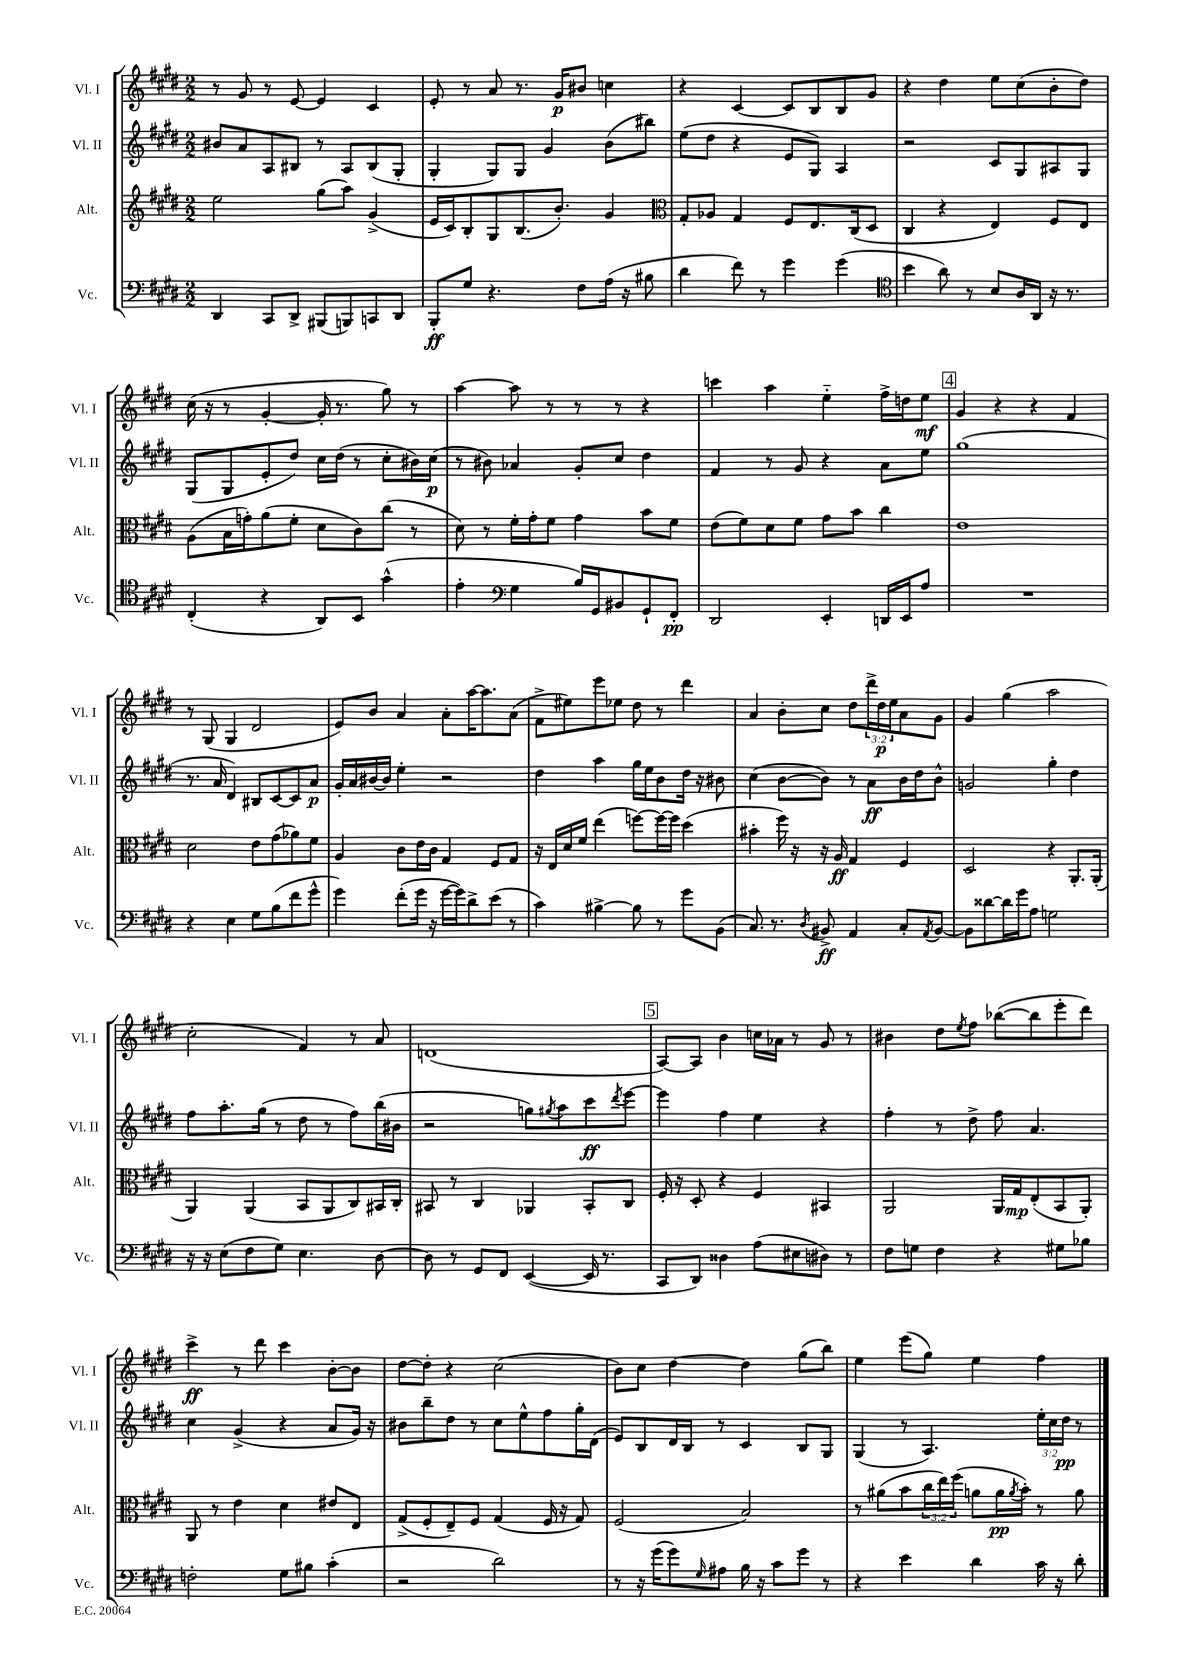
<<
\new StaffGroup <<
\new Staff = "s0" \with { instrumentName = "Vl. I" shortInstrumentName = "Vl. I" } {
    \clef treble \key e \major \numericTimeSignature \time 2/2 \override Staff.TupletNumber.text = #tuplet-number::calc-fraction-text
    r8 gis'8 r8 e'8~ e'4 cis'4 |
    e'8-. r8 a'8 r8. gis'16\p bis'8 c''4 |
    r4 cis'4~ cis'8 b8 b8 gis'8 |
    r4 dis''4 e''8 cis''8( b'8-. dis''8) |
    cis''16( r16 r8 gis'4~-. gis'16-. r8. gis''8) r8 |
    a''4~ a''8 r8 r8 r8 r4 |
    c'''4 a''4 e''4-_ fis''16-> d''16 e''8\mf |
    \mark \markup { \box "4" } gis'4 r4 r4 fis'4 |
    r8 gis8( gis4 dis'2 |
    e'8) b'8 a'4 a'8-. a''16~ a''8. a'8( |
    fis'8-> eis''8) e'''8 ees''8 dis''8 r8 dis'''4 |
    a'4 b'8-. cis''8 dis''8 \tuplet 3/2 { dis'''16-> dis''16\p e''16 } a'8 gis'8 |
    gis'4 gis''4( a''2 |
    cis''2-. fis'4) r8 a'8 |
    d'1( |
    \mark \markup { \box "5" } a8~) a8 b'4 c''16 aes'16 r8 gis'8 r8 |
    bis'4 dis''8 \acciaccatura { e''8 } fis''8 bes''8~( bes''8 e'''8-. dis'''8) |
    cis'''4->\ff r8 dis'''8 cis'''4 b'8~-. b'8 |
    dis''8~ dis''8-. r4 cis''2( |
    b'8) cis''8 dis''4~ dis''4 gis''8( b''8) |
    e''4 e'''8( gis''8) e''4 fis''4 \bar "|." |
}
\new Staff = "s1" \with { instrumentName = "Vl. II" shortInstrumentName = "Vl. II" } {
    \clef treble \key e \major \numericTimeSignature \time 2/2 \override Staff.TupletNumber.text = #tuplet-number::calc-fraction-text
    bis'8 a'8 a8 bis8 r8 a8 bis8( gis8-. |
    gis4-. gis8) gis8 gis'4 b'8( bis''8) |
    e''8( dis''8 r4 e'8 gis8) a4 |
    r2 cis'8 gis8 ais8 gis8 |
    gis8( gis8 e'8-. dis''8) cis''16 dis''16( r8 cis''8-. bis'16) cis''16\p( |
    r8 bis'8) aes'4 gis'8-. cis''8 dis''4 |
    fis'4 r8 gis'8 r4 a'8 e''8 |
    \mark \markup { \box "4" } gis''1( |
    r8. a'16 dis'4) bis8 cis'8~ cis'8 a'8\p |
    gis'16-. a'16 bis'16~ bis'16 e''4-. r2 |
    dis''4 a''4 gis''16 e''16 b'8 dis''16 r16 bis'8 |
    cis''4( b'8~ b'8) r8 a'8\ff b'16 dis''16 b'8-^ |
    g'2 gis''4-. dis''4 |
    fis''8 a''8.-. gis''16( r8 dis''8 r8 fis''8) b''16( bis'16 |
    r2 g''8) \acciaccatura { gis''8 } a''8 cis'''8\ff \acciaccatura { dis'''8 } e'''8~ |
    \mark \markup { \box "5" } e'''4 fis''4 e''4 r4 |
    fis''4-. r8 dis''8-> fis''8 a'4. |
    cis''4 gis'4->( r4 a'8 gis'16) r16 |
    bis'8 b''8-- dis''8 r8 cis''8 e''8-^ fis''8 gis''16-. dis'16( |
    e'8) b8 dis'16 b16 r8 cis'4 b8 gis8 |
    gis4( r8 a4.) \tuplet 3/2 { e''16-. cis''16 dis''16\pp } r8 \bar "|." |
}
\new Staff = "s2" \with { instrumentName = "Alt." shortInstrumentName = "Alt." } {
    \clef treble \key e \major \numericTimeSignature \time 2/2 \override Staff.TupletNumber.text = #tuplet-number::calc-fraction-text
    e''2 gis''8( a''8) gis'4->( |
    e'16 cis'16) b8-. gis8 b8.( b'8.-.) gis'4 |
    \clef alto gis8-. aes8 gis4 fis8 e8. cis16( dis8 |
    cis4 r4 e4) fis8 e8 |
    a8( b16 g'16-.) a'8( fis'8-. dis'8 cis'8) cis''8( r8 |
    dis'8) r8 fis'16-. gis'16-. fis'8 gis'4 b'8 fis'8 |
    e'8( fis'8) dis'8 fis'8 gis'8 b'8 cis''4 |
    \mark \markup { \box "4" } e'1 |
    dis'2 e'8 gis'8( aes'8) fis'8 |
    a4 cis'8 e'16 cis'16 gis4 fis8 gis8 |
    r16 e16 dis'16 fis'16 e''4( f''8~) f''16~ f''16 dis''4( |
    bis'4-. fis''16) r16 r16 a16\ff gis4 fis4 |
    dis2 r4 a,8.-. a,16-.( |
    a,4) a,4( b,8 a,8 cis8) bis,16 cis16-. |
    bis,8 r8 cis4 aes,4 bis,8-. cis8 |
    \mark \markup { \box "5" } fis16-. r16 dis8-. r4 fis4 bis,4 |
    a,2 a,16 gis16\mp e8-.( b,8 a,8-.) |
    a,8 r8 e'4 dis'4 eis'8 e8 |
    gis8->( fis8-. e8--) fis8 gis4( fis16 r16 gis8) |
    fis2( b2) |
    r8 ais'8( b'8 \tuplet 3/2 { cis''16 e''16) fis''16( } a'8 a'16\pp \acciaccatura { a'8 } b'16-.) r8 a'8 \bar "|." |
}
\new Staff = "s3" \with { instrumentName = "Vc." shortInstrumentName = "Vc." } {
    \clef bass \key e \major \numericTimeSignature \time 2/2
    dis,4 cis,8 dis,8-> bis,,8( b,,8) c,8 dis,8 |
    b,,8-.\ff gis8 r4. fis8 a16( r16 bis8 |
    dis'4 fis'8) r8 gis'4 gis'4( |
    \clef tenor b'4 a'8) r8 b8 a16 a,16 r16 r8. |
    cis4-.( r4 a,8) b,8 gis'4-^( |
    e'4-. \clef bass gis4 b16) gis,16 bis,8 gis,8-! fis,8-.\pp |
    dis,2 e,4-. d,16 e,16 a8 |
    \mark \markup { \box "4" } R1 |
    r4 e4 gis8 b8( fis'8 gis'8-^ |
    gis'4) fis'8-.( gis'16 r16 gis'16~ gis'16) dis'8-> e'8( r8 |
    cis'4) bis4~-> bis8 r8 gis'8 b,8( |
    cis8.) r8. \acciaccatura { dis8 } bis,8->\ff a,4 cis8-. \acciaccatura { a,8 } bis,8~ |
    bis,8 disis'8~ disis'16 gis'16 a8 g2 |
    r16 r16 e8( fis8 gis8) e4. dis8~ |
    dis8 r8 gis,8 fis,8 e,4~( e,16 r8. |
    \mark \markup { \box "5" } cis,8 dis,8) disis4 a8( eis8 dis8) r8 |
    fis8 g8 fis4 r4 gis8 bes8 |
    f2-. gis8 bis8 cis'4-.( |
    r2 dis'2) |
    r8 r16 gis'16( gis'8) \grace { gis16 } ais8 b16 r16 cis'8 gis'8 r8 |
    r4 e'4 dis'4 cis'16 r16 dis'8-. \bar "|." |
}
>>
>>
\layout { \context { \Score \remove "Bar_number_engraver" } }
